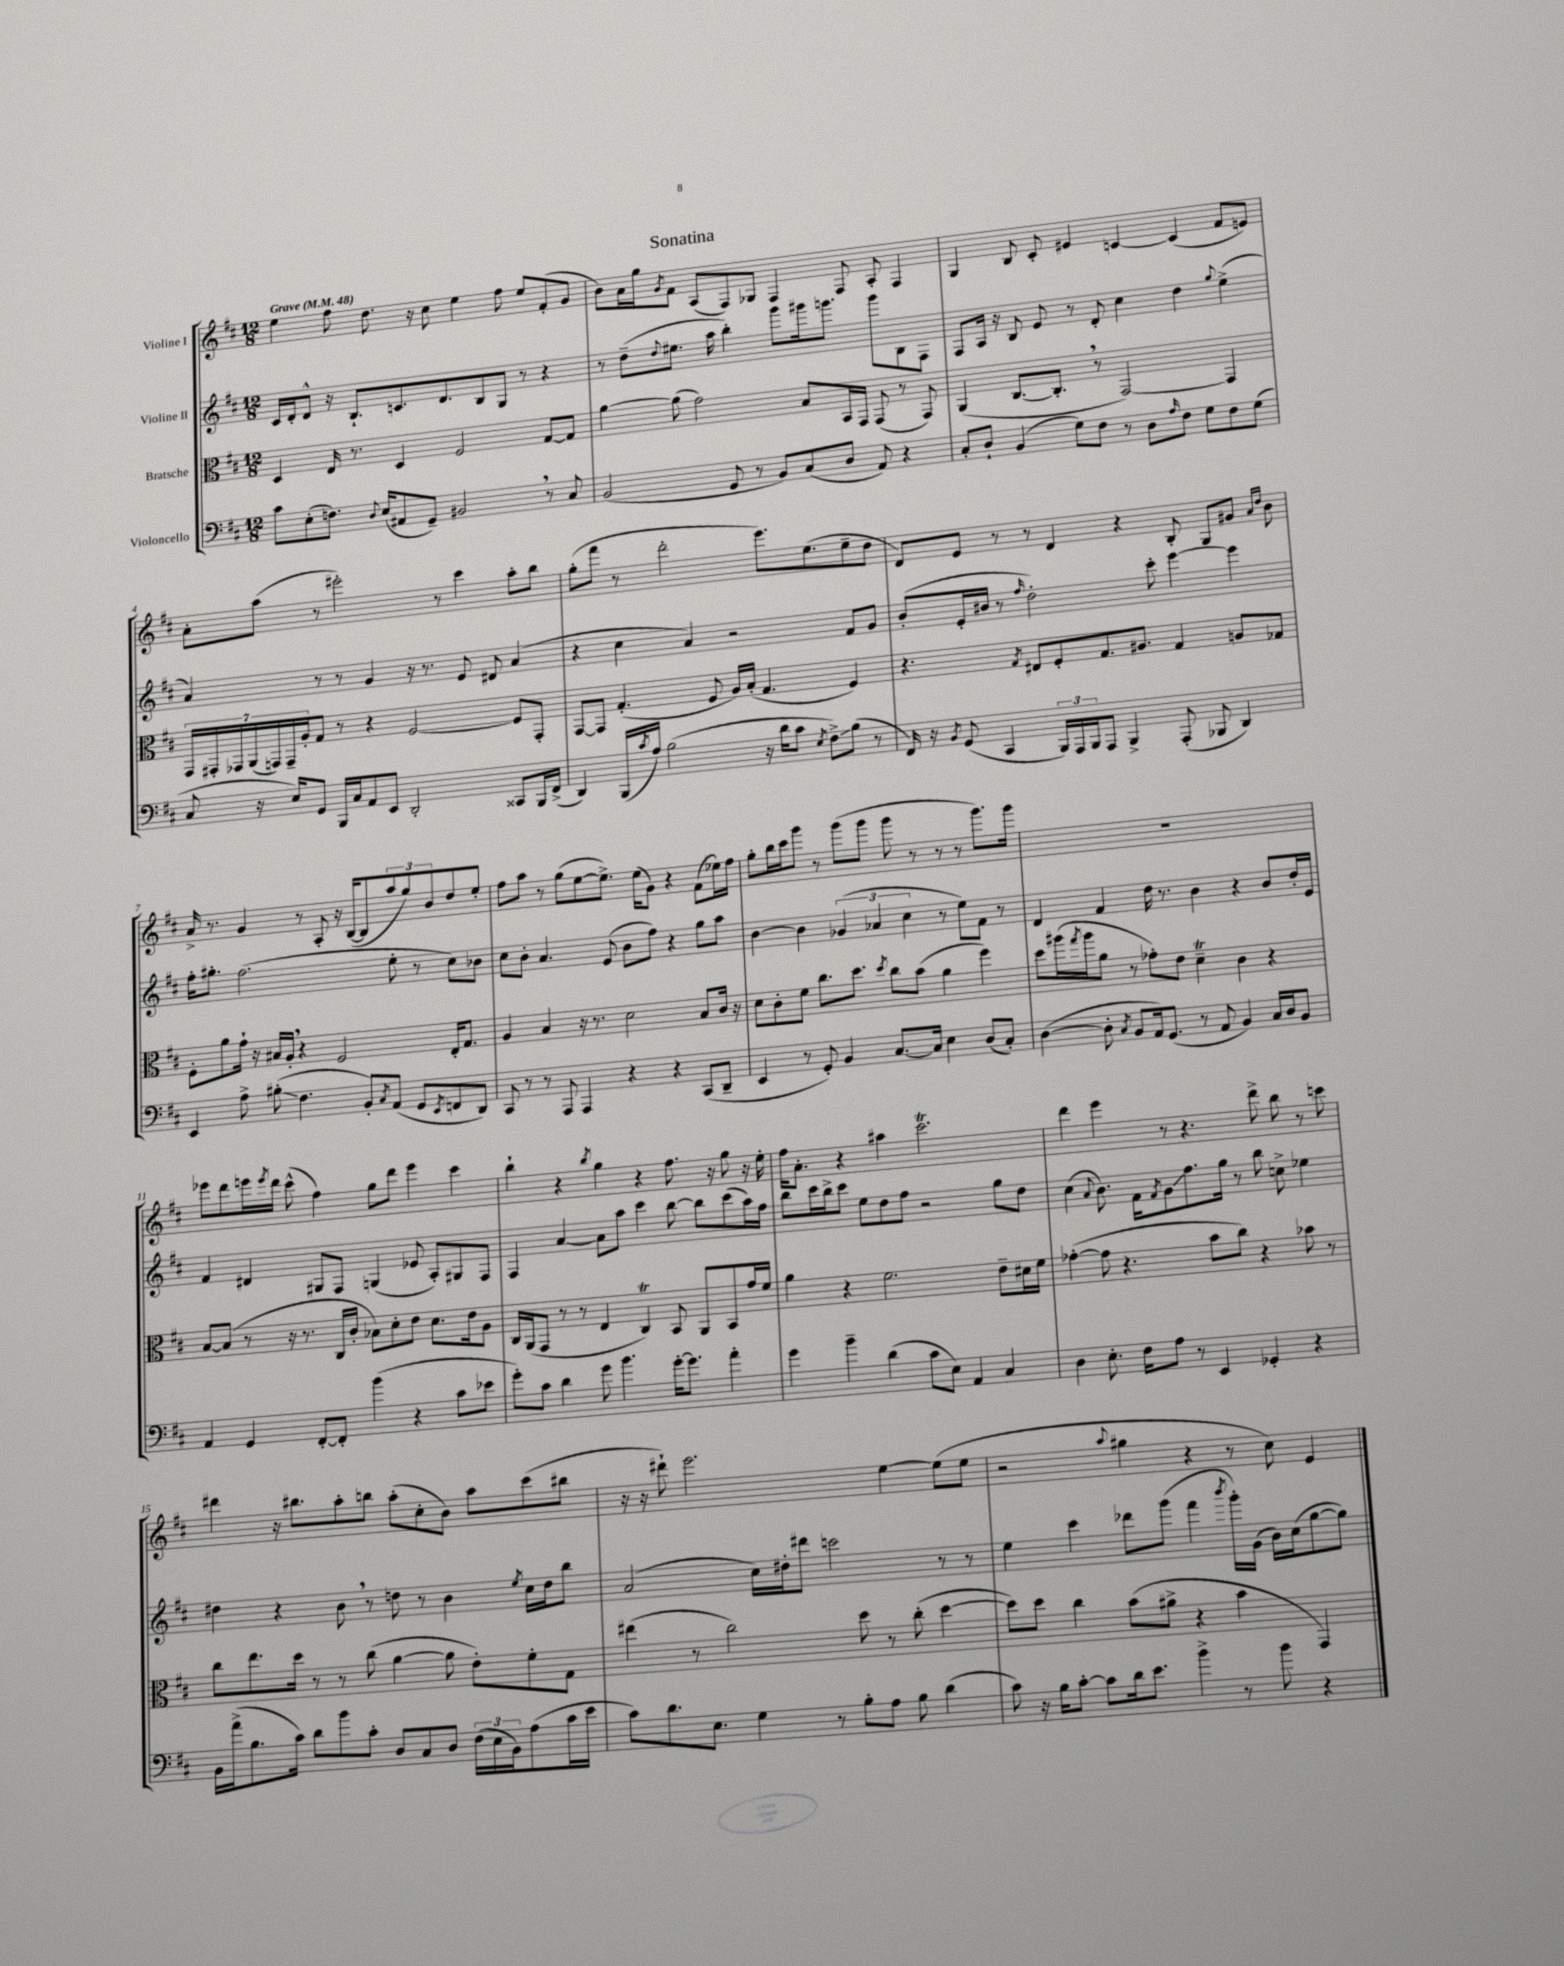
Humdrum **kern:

**kern	**kern	**kern	**kern
*staff4	*staff3	*staff2	*staff1
*clefF4	*clefC3	*clefG2	*clefG2
*k[f#c#]	*k[f#c#]	*k[f#c#]	*k[f#c#]
*M12/8	*M12/8	*M12/8	*M12/8
*MM48	*MM48	*MM48	*MM48
8c#\L	4D/	16c#/LL	4ee\
.	.	16d'/J	.
(8E'\	.	8d^^/J	.
8.F\J)	16E/	16r	8ff#\
.	8.r	8.B`/L	.
.	.	.	8.dd\
8qqD/	.	.	.
(16E/LK	.	.	.
8AA#/	4D/	8.c/	.
.	.	.	16r
8GG~/J)	.	.	8cc#\
.	.	8.d/	.
2BB#/	2F#/	.	4ee\
.	.	8B/	.
.	.	8G/J	8ff#\
.	.	8r	8ee/L
8r	[8G/L	4r	(8f#'/
8C#/	8G/]J	.	8g/J
=	=	=	=
(2BB/	[4a\	8r	8b\L)
.	.	(8dd~\L	16a\L
.	.	.	16gg\J
.	.	8qqdd/	8qg/
.	(8a\]	8.ee#\J	8f#\J
.	2g\)	.	(8A/L
.	.	16aa\	.
8GG/	.	4bb'\)	8F#/)
8r	.	.	8G-/J
8BB/L)	.	8ggg\L	4F#/
(8C#/	8B/L	16ggg#\k	.
.	.	8.ggg\J	.
8D/J	16BB/L	.	8F#/
.	16GG/JJ	.	.
8AA/)	(8GG/	8ggg\L	8A'/
4r	8r	8B\	4F#/
.	8GG/)	8F#\J	.
=	=	=	=
8C#'/L	(4AA/	8F#/L	4G/
8D`/J	.	16A/Jk	.
.	.	16r	.
(4BB/	[8.C#/L	8B/	8B/
.	.	8e/	8c#'/
.	8.C#'/]J	.	.
8G\L)	.	8r	4e#/
8F#\J	8r	8d'/	.
8r	[2GG/)	4cc#\	[4c/
8D\L	.	.	.
16qqA/	.	.	.
8F#\J	.	4dd\	(4c/]
8G\L	.	.	.
.	.	8qqgg/	.
8F#\	4GG/]	(4ee^\	8f#/L
(8G\J	.	.	8e/J)
=	=	=	=
8C#/	28GG/LL	4a/)	8a'\L
.	28GG#'/	.	.
.	28GG-/	.	.
.	(28AA/	.	.
16r	.	.	(8aa\J
.	28GG/)	.	.
.	28GG~/	.	.
16E/LK)	.	.	.
.	28A'/J	.	.
8GG/J	8G/J	8r	8r
16BBB/LL	8r	8r	2eee#'\)
16C#/J	.	.	.
8AA/	4r	4g/	.
8EE/J	.	.	.
2DD'/	[2F#/	16r	.
.	.	8.r	.
.	.	.	8r
.	.	8e/	4ccc#\
.	.	8d#/	.
8CC##/L	8F#/]L	(4a/	8aa'\L
16BBB/L	8GG'/J	.	8bb\J
(16FF#^/JJ	.	.	.
=	=	=	=
4DD/)	[8GG/L	4r	(8gg'\L
.	8GG/]J	.	8fff#\J
(16BBB/LL	(4.G'/	4cc#\	8r
8qc#/	.	.	.
16A/JJ)	.	.	.
(2B\	.	.	2ddd'\
.	.	4a/)	.
.	8F#/	.	.
.	16A/LL)	2r	.
.	(16B'/JJ	.	.
16r	4.G/	.	8.eee\L)
16d\LK	.	.	.
8c#\J	.	.	.
.	.	.	(8.ee\
8qE/	.	.	.
8F#^\L)	.	.	.
(8B\J	4F#/)	8f#/L	8ee~\
8r	.	8g/J	8dd\J
=	=	=	=
16FF#/)	4.r	(8b'/L	8d/L)
16r	.	.	.
8qBB/	.	.	.
(8GG/	.	16e'/L	8e/J
.	.	16b#/JJ	.
4CC#/	.	8r	8r
.	8qG/	16qqff#/	.
.	8E#/L	2dd'\)	8r
24BBB/LL)	8F#'/	.	4d/
24AAA/	.	.	.
24BBB/J	.	.	.
8AAA/J	8.G/	.	.
4BBB^/	.	.	4r
.	8.A#/J	.	.
.	.	8ccc#'\	.
(8AAA'/	4G/	[4eee\	8B'/
8BBB-/	.	.	8G/L
4DD/)	8A/L	4eee\]	8g#/J
.	.	.	16qqa/LL
.	.	.	16qqdd/JJ
.	8G-/J	.	8b\
=	=	=	=
4EE/	8F#'\L	16ff#'\LK	16a^/
.	.	8.gg#'\J	8.r
.	8a\	.	.
8A^\	16g`\Jk	(2.ff#\	4g/
.	16r	.	.
(8B#'\	16B#/LL	.	.
.	16A'/JJ	.	.
4.F#\	4r	.	8r
.	.	.	8A'/
.	2F#/	.	16r
.	.	.	([16B/LK
8BB'/L)	.	.	8B/]
8qC#/	.	.	.
(8AA/J	.	8ee'\	12aa/
.	.	.	12gg/)
8GG/L	.	8r	.
.	.	.	12b/
8qEE/	.	.	.
8FF/	16E'/LK	8cc#\L)	8dd/
.	8.G/J	.	.
8DD/J)	.	8b-\J	8ee'/J
=	=	=	=
8CC#/	4A/	8cc#\L	8ff#\L
8r	.	8b'\J	8aa\J
8r	4B/	4.a/	8r
8AAA/	.	.	(8gg\L
4AAA/	16r	.	[8ee\
.	8.r	.	.
.	.	(8e/	8.ee^\]J)
4r	2d\	8b\L	.
.	.	.	(16ee\LK
.	.	8ff#\J)	8g\J)
4r	.	4r	4r
(8CC#/L	8B/L	8gg\L	(8f#\L
8DD~/J	16c#/Jk	8aa\J	16ee-\L)
.	16r	.	16ff#\JJ
=	=	=	=
4EE/	8d\L	[4b\	8gg'\L
.	8c#'\	.	16bb\L
.	.	.	16ccc#\J
8r	8f#\J	4b\]	8ggg\J
8GG'/)	8.cc#\L	.	8r
4BB/	.	(6g-/	(8ggg\L
.	8.dd\J	.	.
.	.	.	8ggg\J
.	.	6a-/	.
.	8qdd/	.	.
[8.C#/L	8cc#\L	.	8ggg\
.	.	6cc#\	.
.	(8b\J	.	8r
16C#/]Jk	.	.	.
4E\	4a\	8r	8r
.	.	8ee\L)	8r
(8D/L	4ff#\)	8f#\J	8.ggg\L)
8C#'/J)	.	8r	.
.	.	.	16ggg\Jk
=	=	=	=
([4D\	8dd\L	4d/	1.r
.	(16aa#\L	.	.
.	8qgg/	.	.
.	16aa#\J	.	.
8D'\]	8a\J	4f#/	.
8qC#/	.	.	.
8BB/L	8r	.	.
16AA/k)	8g-'\L)	16dd\	.
(8.GG/J	.	8.r	.
.	8e\J	.	.
8r	4d~\	4b\	.
8AA/	.	.	.
4BB/)	4c#\	4r	.
16C#/LL	4r	8b/L	.
16D/J	.	.	.
8BB/J	.	16dd'/L	.
.	.	16e/JJ	.
=	=	=	=
4AA/	[8B/L	4f#/	8eee-\L
.	(8B/]J	.	8ddd\
4GG/	8r	4d#/	16eee\L
.	.	.	8qeee/
.	.	.	16ddd\JJ
.	16r	.	(8ccc#^^\
.	8.r	.	.
[8FF#'/L	.	8G#/L	4ff#\)
8FF#'/]J	16C#/LL	8F#/J	.
.	16c#'/JJ	.	.
(4b\	8B-\L)	(4G/	8gg\L
.	8d'\	.	8ddd\J
4r	8e\J	8e-/	4eee\
.	8.d\L	8A'/L)	.
8c#\L	.	8G#/	4ccc#\
.	16e\k	.	.
8e-\J	8A\J	8F#/J	.
=	=	=	=
8g'\L)	16C#/LL	4F#/	4bb`\
.	(16AA/J	.	.
8c#\J	8GG/J	.	.
4d\	8r	[4a/	4r
.	8r	.	.
.	.	.	8qbb/
8g\	4E/	8a\]L	4gg\
4.b\	.	8aa\J	.
.	4C#/)	4ccc#\	4r
[16g'\LK	8BB/	[8bb\	8.ff#\
8.g\]J	.	.	.
.	8AA/L	8bb\]L	.
.	.	.	16r
4a'\	8BB/	(8ccc#\	8gg\
.	16g/L	16aa\L)	16r
.	16f#/JJ	16ff#\JJ	16ee'\
=	=	=	=
4g\	4a\	8bb\L	16ff#\LK
.	.	.	8.a'\J
.	.	16ccc#\L	.
.	.	16bb^\J	.
4b~\	4r	8ccc#\J	4r
.	.	8ee\L	.
(4d\	2.f#\	8dd\	4aa#\
.	.	8ff#\J	.
8c#\L	.	2r	2.ccc#\
8E\J)	.	.	.
4AA/	.	.	.
4C#/	8e~\L	8gg\L	.
.	16d#\L	8dd\J	.
.	16f#\JJ	.	.
=	=	=	=
4D\	([4g-'\	(4cc#\	4ddd\
.	.	8qqa/	.
8.E'\	8g-\]	8.b\)	4eee\
.	4.r	.	.
16F#\LK	.	16f#\LK	.
.	.	8qf#/	.
8A\J	.	8g\	8r
8r	.	8.ff#\	4.r
4EE/	8b\L	.	.
.	.	16gg\Jk	.
.	8cc#\J)	8r	.
4GG-'/	4r	8bb\	8ddd^\
.	.	8cc^\	8bb\
4r	8b-\	4ee-\	8r
.	8r	.	8ccc\
=	=	=	=
16BB\LL	8cc#\L	4dd#\	4ddd#\
(16a^\J	.	.	.
8.B\	8.ee\	.	.
.	.	4r	16r
16c#\Jk)	16dd\Jk	.	8.bb#\L
8d\L	8r	.	.
8b\	8r	8b\	8aa'\
8c#'\J	(8cc#\	8r	8bb\J
8D/L	[4a\	8dd\	(8aa'\L
8C#/	.	8r	8cc#'\
8D/J	8a\]	4b\	8b\J)
(24F#\LL	8e'\L)	.	8aa\L
24E\	.	.	.
24BB\J)	.	.	.
.	.	8qee/	.
(8A\	8f#'\	16cc#\LL	(8ccc#\
.	.	16dd\J	.
16c#\L	8G\J	8bb\J	8bb#\J
16e\JJ	.	.	.
=	=	=	=
8c#\L)	(4ee#\	(2a/	16r
.	.	.	16r
8.d\	.	.	8ddd#`\)
.	8r	.	2.eee\
8.E\J	.	.	.
.	2cc#\)	.	.
4G\	.	16cc#\LL)	.
.	.	16dd#'\J	.
.	.	8ddd#\J	.
8r	.	2ccc\	.
8B'\L	8dd\	.	.
8A\J	8r	.	[4ee\
8B\	(8cc#'\	.	.
(4d\	[4dd\	8r	(8ee\]L
.	.	8r	8ee\J
=	=	=	=
8c#\)	8dd\]L)	4ee\	2r
16r	8dd\J	.	.
16B\LK	.	.	.
[8c#'\J	4cc#\	4ccc#\	.
8c#\]L	.	.	.
.	.	.	8qqaa/
16d\k	(8b\L	8ddd-\L	4gg#\
8.e\J	.	.	.
.	8a#^\J	(8ggg\J	.
4b^\	4r	4fff#\	4r
.	.	8qbbb/	.
8r	4b\	16ggg'\LL)	8r
.	.	(16g\JJ	.
8b\	.	16b\LL)	8cc#\)
.	.	(16cc#\J	.
4r	4GG/)	[8gg\	4e/
.	.	8gg\]J)	.
==	==	==	==
*-	*-	*-	*-
